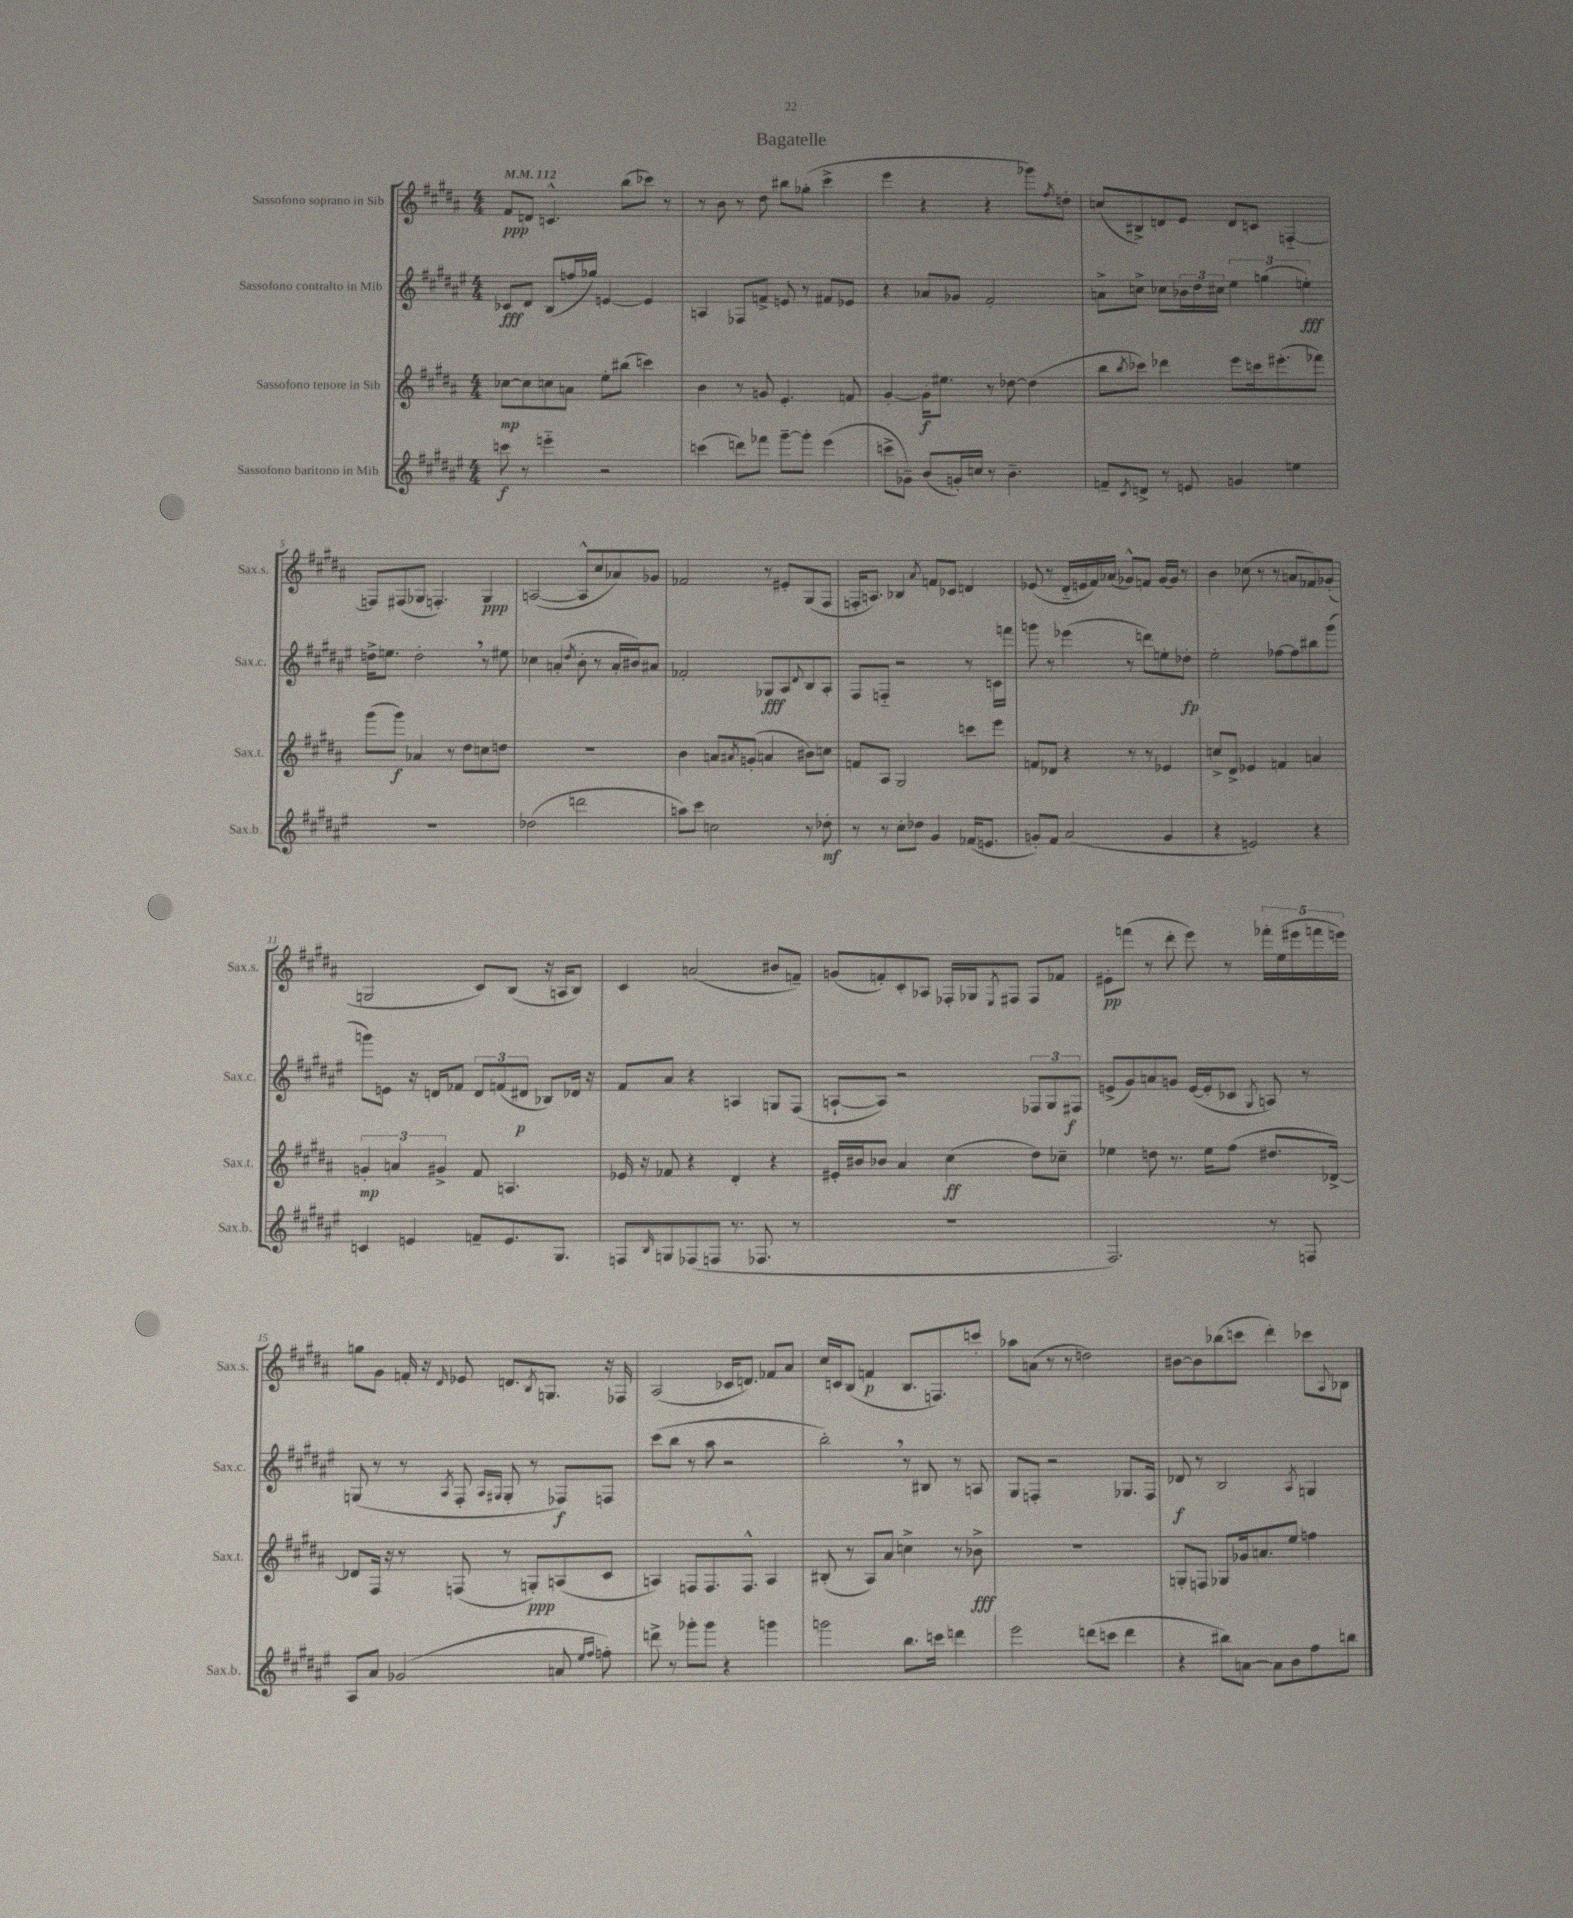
\header { title = "Bagatelle" }
<<
\new StaffGroup <<
\new Staff = "s0" \with { instrumentName = "Sassofono soprano in Sib" shortInstrumentName = "Sax.s." } {
    \clef treble \key b \major \numericTimeSignature \time 4/4 \tempo 4 = 112
    fis'8\ppp d'8 c'4.-^ b''8( ces'''8) r8 |
    r8 b'8 r8 dis''8 bis''8 ges''8-.( cis'''4-> |
    e'''4 r4 r4 ges'''8) \acciaccatura { fis''8 } d''8-. |
    c''8( bis8->) d'8 e'8 d'8 c'8 f4~-_ |
    f8 fis8( ges8 f4.-.) ges4\ppp |
    a2~( a8-^ cis''8 aes'8) ges'8 |
    fes'2 r8 eis'8-. gis8( fis8 |
    f16-. a8.) bes4 \acciaccatura { ais'8 } f'8 ces'8 d'4 |
    ees'8( r8 dis'16-_ e'16 fis'16) aes'16( ges'8-^) f'8 ges'16~ ges'16 r8 |
    b'4 ces''8( r8 r8 a'8 fes'8) ges'8-.( |
    g2 cis'8) b8( r16 a16 b8) |
    cis'4 a'2( bis'8 f'8--) |
    g'8( f'8-.) cis'8-. aes8 fes16-. ges16 \acciaccatura { e8 } fis8 fis8 fes'8 |
    eis'8-.\pp f'''8( r8 dis'''8-. e'''8) r8 \tuplet 5/4 { fes'''16-. e''16( eis'''16 f'''16 e'''16) } |
    g''8 gis'8 f'16-. r16 \grace { dis'16 } ees'8 d'8. \acciaccatura { b8 } g8. r16 fes16 |
    ais2( ces'16 d'8.) fes'8 ais'8 |
    cis''16 c'16 b8( f'4\p b8. f8.) c'''8-. |
    aes''8 a'8( r8 r8 d''2) |
    bis'8~ bis'8 bes''8( c'''8 dis'''4-.) ces'''8 \appoggiatura { ais8 } bes8 \bar "|." |
}
\new Staff = "s1" \with { instrumentName = "Sassofono contralto in Mib" shortInstrumentName = "Sax.c." } {
    \clef treble \key fis \major \numericTimeSignature \time 4/4
    ces'8\fff dis'8 b8( f''16 ges''16) e'4~ e'4 |
    a4 fes8 f'8-> e'8 r8 fis'8 ees'8 |
    r4 aes'8 ges'8 fis'2-. |
    a'8-> c''8-> ces''8 \tuplet 3/2 { bes'16 dis''16 cis''16 } \tuplet 3/2 { eis''4 g''4( e''4-.\fff) } |
    d''16-> e''8. d''2-. \breathe r8 eis''8 |
    ces''4 a'4-.( \acciaccatura { dis''8 } b'8-. r8 a'16-. bis'16) ais'8 |
    fes'2-. ges8\fff ais8 \appoggiatura { dis'8 } b8 ais8-. |
    fis8 f8-_ r2 r8 c'16 f'''16 |
    g'''8 r8 ees'''4( r8 d'''8) e''8-. des''8-.\fp |
    eis''2-. fes''8~ fes''8 bis''8 gis'''8( |
    g'''8) e'8 r16 d'16 fes'8 \tuplet 3/2 { d'8 f'8( dis'8\p } bes8) des'16 r16 |
    fis'8 ais'8 r4 a4 g8 fis8( |
    a8~-! a8) r2 \tuplet 3/2 { fes8 gis8 fis8\f } |
    e'8->( gis'8) a'8 g'8 e'16~( e'16-. ces'8 \acciaccatura { gis8 } a8) r8 |
    g8( r8 r8 \acciaccatura { ais8 } fis8-. \grace { ais16 gis16 } gis8-. r8 fes8\f) f8 |
    cis'''8( b''8 r8 ais''8 r2 |
    b''2-.) \breathe r8 bis8 r8 a8 |
    gis8 f8-. r2 ges8. f16 |
    des'8\f r8 b2 \acciaccatura { ais8 } g4 \bar "|." |
}
\new Staff = "s2" \with { instrumentName = "Sassofono tenore in Sib" shortInstrumentName = "Sax.t." } {
    \clef treble \key b \major \numericTimeSignature \time 4/4
    ces''8~\mp ces''8 c''8 a'8 e''8-. bis''8( c'''4) |
    b'4 r8 g'8 e'4.-. f'8 |
    gis'4~-. gis'16-.\f eis''8. r8 des''8~ des''4( |
    b''8 \acciaccatura { b''8 } ces'''8) des'''4 e'''8 c'''16 eis'''8.-.( fes'''8) |
    gis'''8( gis'''8\f) aes'4 r8 dis''8 c''8 d''8 |
    R1 |
    b'4 a'8 \acciaccatura { ais'8 } g'8-.( a'4 bis'8) c''8 |
    f'8 ais8 gis2 c'''8 e'''8 |
    f'8 des'8 r4 r8 r8 ees'4 |
    c''8-> dis'8-> ees'4 f'4 a'4 |
    \tuplet 3/2 { g'4-.\mp a'4 gis'4-> } fis'8 a4. |
    ees'16 r16 fes'8 r4 dis'4-. r4 |
    eis'16-. bis'16 bes'8 ais'4 cis''4\ff( dis''8) ces''8-- |
    ees''4 d''8 r8. ees''16 fis''8( dis''8. des'16~->) |
    des'8 fis16 r16 r8 f8( r8 g8-.\ppp) a8( cis'8 |
    a4) f8 f8. f8.-^ a4 |
    bis8-.( r8 ais8) ais'8 c''4-> r8 bes'8->\fff |
    R1 |
    g8-. f8 ges8 ges'16 a'8. e''8 f''4 \bar "|." |
}
\new Staff = "s3" \with { instrumentName = "Sassofono baritono in Mib" shortInstrumentName = "Sax.b." } {
    \clef treble \key fis \major \numericTimeSignature \time 4/4
    c'''8\f r8 e'''4-_ r2 |
    c'''4( d'''8) fes'''8 gis'''8~-- gis'''8-. eis'''4( |
    c'''8-> ges'8--) b'8( g'16-.) c''16 r8 b'4.-- |
    f'8-- \acciaccatura { cis'8 } d'8-> r8 e'8 g'4 e''4 |
    R1 |
    des''2( d'''2 |
    a''8) cis'''8 c''2 r8 des''8-.\mf |
    r8 r8 cis''8-. des''8 gis'4 fes'16( e'8. |
    g'8-.) fis'8 ais'2( g'4 |
    r4 e'2) r4 |
    c'4 e'4 f'8-- e'8. gis8. |
    f8 \grace { b16 } g8 fes8( f8 r8. fes8. r8 |
    R1 |
    fis2.) r8 f8 |
    ais8 ais'8 ges'2( a'8 \grace { eis''16 fis''16 } f''8-.) |
    d'''8-> r8 ges'''8-. ges'''8 r4 g'''4 |
    g'''2 b''8. c'''16 d'''4 |
    eis'''2 d'''8( c'''8 d'''4 |
    r4 bis''8) a'8~ a'8 b'8 fis''8 b''8 \bar "|." |
}
>>
>>
